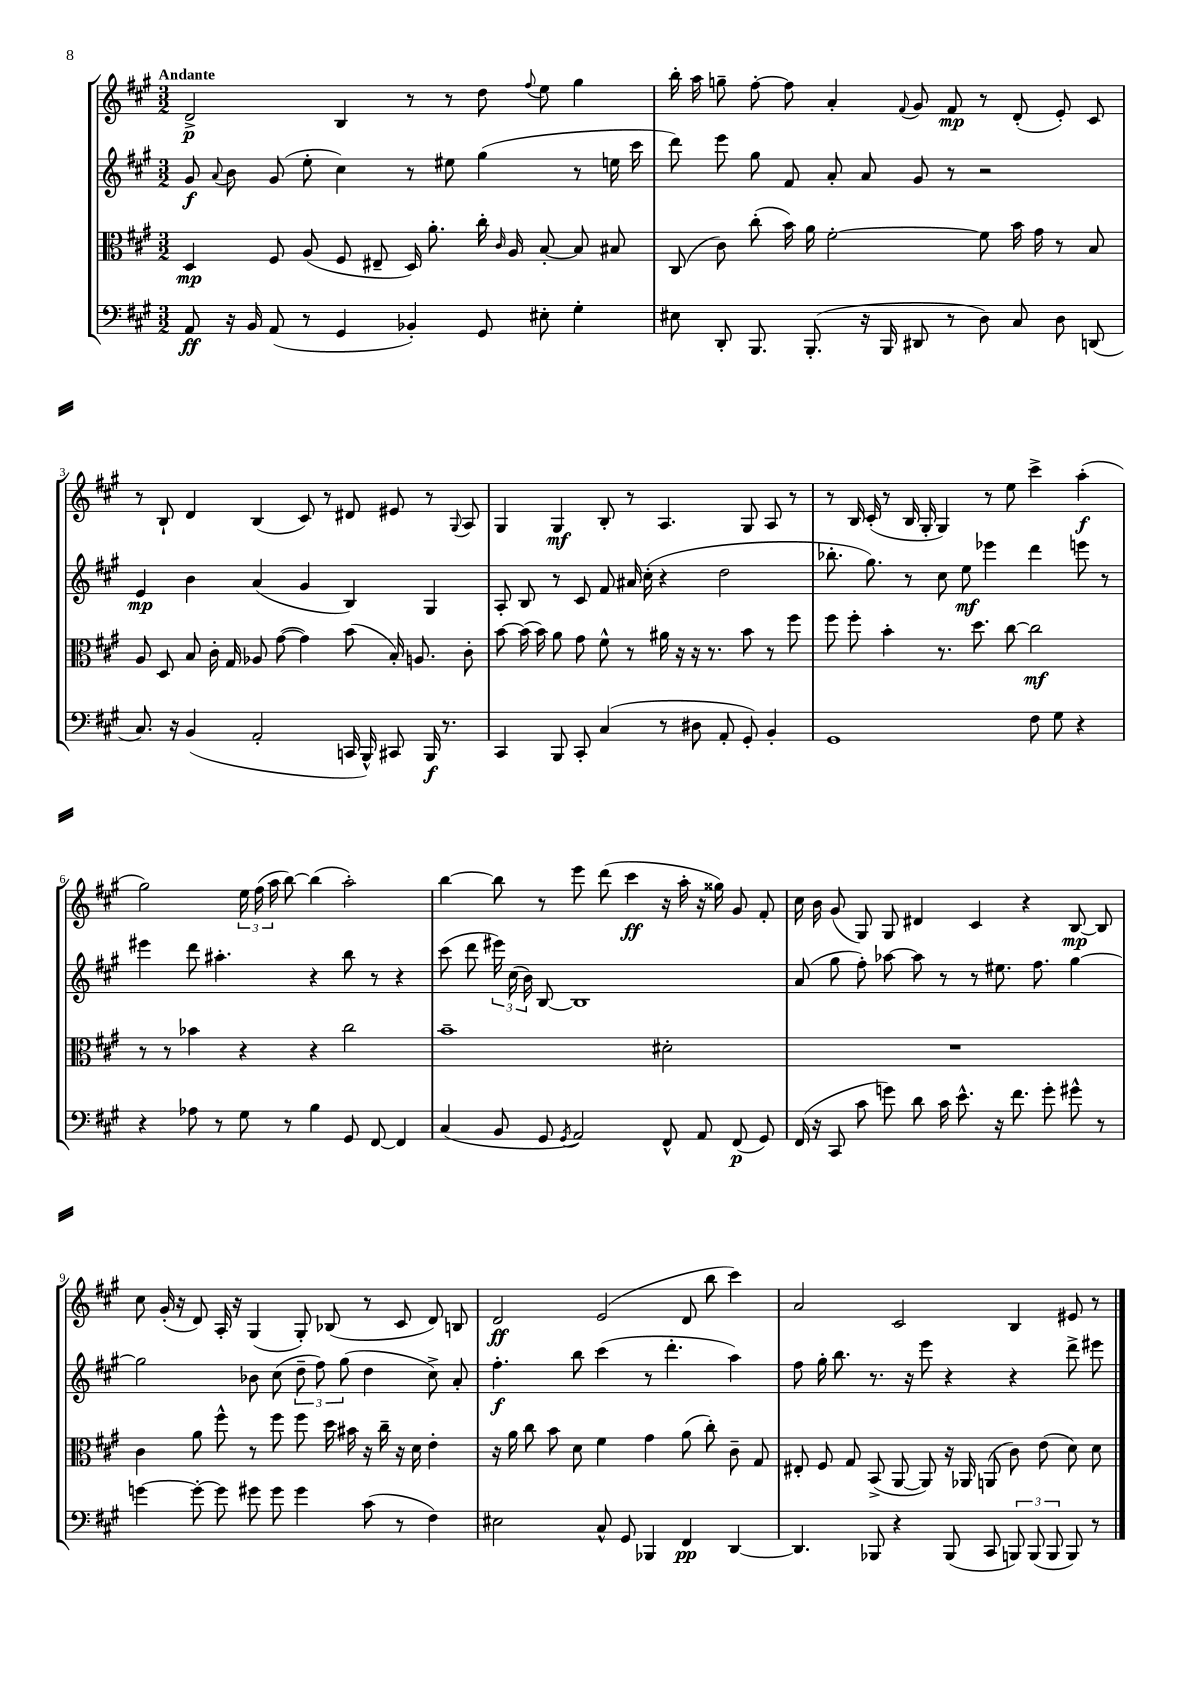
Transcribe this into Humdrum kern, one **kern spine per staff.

**kern	**kern	**kern	**kern
*staff4	*staff3	*staff2	*staff1
*clefF4	*clefC3	*clefG2	*clefG2
*k[f#c#g#]	*k[f#c#g#]	*k[f#c#g#]	*k[f#c#g#]
*M3/2	*M3/2	*M3/2	*M3/2
8AA/	4D/	8g#/	2d^/
.	.	8qqa/	.
16r	.	8b\	.
16BB/	.	.	.
(8AA/	8F#/	(8g#/	.
8r	(8A/	8ee'\	.
4GG#/	8F#/	4cc#\)	4B/
.	8E#~/	.	.
4BB-'/)	16D/)	8r	8r
.	8.a'\	.	.
.	.	8ee#\	8r
8GG#/	16cc#'\	(4gg#\	8dd\
.	16qqc#/	.	.
.	16A/	.	.
.	.	.	8qqff#/
8E#'\	[8B'/	.	8ee\
4G#'\	8B/]	8r	4gg#\
.	8B#/	16ee\	.
.	.	16ccc#\	.
=	=	=	=
8E#\	(8C#/	8ddd\)	16bb'\
.	.	.	16aa\
8DD'/	8c#\)	8eee\	8gg~\
8.BBB/	(8cc#'\	8gg#\	[8ff#'\
.	16b\)	8f#/	8ff#\]
(8.BBB'/	16a\	.	.
.	[2f#'\	8a'/	4a'/
16r	.	8a/	.
16BBB/	.	.	.
.	.	.	8qqf#/
8DD#/	.	8g#/	8g#/
8r	.	8r	8f#/
8D\)	8f#\]	2r	8r
8C#/	16b\	.	(8d'/
.	16g#\	.	.
8D\	8r	.	8e'/)
(8DD/	8B/	.	8c#/
=	=	=	=
8.C#/)	8A/	4e/	8r
.	8D/	.	8B`/
16r	.	.	.
(4BB/	8B/	4b\	4d/
.	16c#'\	.	.
.	16G#/	.	.
2AA'/	8A-/	(4a/	(4B/
.	([8g#\	.	.
.	4g#\])	4g#/	8c#/)
.	.	.	8r
16CC/	(8b\	4B/)	8d#/
16BBB^^/)	.	.	.
8CC#/	16B'/)	.	8e#/
.	8.A/	.	.
16BBB/	.	4G#/	8r
8.r	.	.	.
.	.	.	8qqG#/
.	8c#'\	.	8A/
=	=	=	=
4CC#/	[8b\	8A'/	4G#/
.	(16b\]	8B/	.
.	16b\)	.	.
8BBB/	8a\	8r	4G#/
8CC#'/	8g#\	8c#/	.
(4C#/	8f#^^\	8f#/	8B'/
.	8r	16a#/	8r
.	.	(16cc#'\	.
8r	16a#\	4r	4.A/
.	16r	.	.
8D#\	16r	.	.
.	8.r	.	.
8AA'/	.	2dd\	.
8GG#'/)	8b\	.	8G#/
4BB'/	8r	.	8A/
.	8ff#\	.	8r
=	=	=	=
1GG#	8ff#\	8.bb-'\	8r
.	8ff#'\	.	16B/
.	.	8.gg#\)	(16c#'/
.	4b'\	.	8r
.	.	8r	16B/
.	.	.	16G#'/
.	8.r	8cc#\	4G#/)
.	.	8ee\	.
.	8.dd\	.	.
.	.	4eee-\	8r
.	[8cc#\	.	8ee\
8F#\	2cc#\]	4ddd\	4ccc#^\
8G#\	.	.	.
4r	.	8eee\	(4aa'\
.	.	8r	.
=	=	=	=
4r	8r	4eee#\	2gg#\)
.	8r	.	.
8A-\	4b-\	8ddd\	.
8r	.	4.aa#'\	.
8G#\	4r	.	24ee\
.	.	.	(24ff#\
.	.	.	24aa\
8r	.	.	[8bb\)
4B\	4r	4r	(4bb\]
8GG#/	2cc#\	8bb\	2aa'\)
[8FF#/	.	8r	.
4FF#/]	.	4r	.
=	=	=	=
(4C#/	1b~	(8ccc#\	[4bb\
.	.	8ddd\	.
8BB/	.	24eee#\)	8bb\]
.	.	(24cc#\	.
.	.	24b\)	.
8GG#/	.	[8B/	8r
8qGG#/	.	.	.
2AA/)	.	1B]	8eee\
.	.	.	(8ddd\
.	.	.	4ccc#\
8FF#^^/	2d#'\	.	16r
.	.	.	16aa'\
8AA/	.	.	16r
.	.	.	16gg##\)
(8FF#/	.	.	8g#/
8GG#/)	.	.	8f#'/
=	=	=	=
(16FF#/	1.r	(8a/	16cc#\
16r	.	.	16b\
8CC#/	.	8gg#\	(8g#/
8c#\	.	8ff#'\)	8G#/)
8g\)	.	[8aa-\	8G#/
8d\	.	8aa-\]	4d#/
16c#\	.	8r	.
8.e^^\	.	.	.
.	.	8r	4c#/
16r	.	8.ee#\	.
8.f#\	.	.	.
.	.	.	4r
.	.	8.ff#\	.
8g'\	.	.	.
8g#^^\	.	[4gg#\	[8B/
8r	.	.	8B/]
=	=	=	=
[4g\	4c#\	2gg#\]	8cc#\
.	.	.	(16g#'/
.	.	.	16r
8g'\_	8a\	.	8d/)
8g\]	8ff#^^\	.	16A'/
.	.	.	16r
8g#\	8r	8b-\	(4G#/
8g#\	8ff#\	(8cc#\	.
4g#\	8ff#\	12dd~\	8G#'/)
.	.	12ff#\)	.
.	16dd\	.	(8B-/
.	.	(12gg#\	.
.	16b#\	.	.
(8c#\	16r	4dd\	8r
.	16cc#~\	.	.
8r	16r	.	8c#/
.	16d\	.	.
4F#\)	4e'\	8cc#^\)	8d/)
.	.	8a'/	8B/
=	=	=	=
2E#\	16r	4.ff#'\	2d/
.	16a\	.	.
.	8cc#\	.	.
.	8b\	.	.
.	8d\	8bb\	.
8C#^^/	4f#\	(4ccc#\	(2e/
8GG#/	.	.	.
4BBB-/	4g#\	8r	.
.	.	4.ddd'\	.
4FF#/	(8a\	.	8d/
.	8cc#'\)	.	8bb\
[4DD/	8c#~\	4aa\)	4ccc#\)
.	8G#/	.	.
=	=	=	=
4.DD/]	8E#'/	8ff#\	2a/
.	8F#/	16gg#'\	.
.	.	8.bb\	.
.	8G#/	.	.
8BBB-/	(8BB^/	8.r	.
4r	[8AA/	.	2c#/
.	.	16r	.
.	8AA/])	8eee\	.
(8BBB-/	16r	4r	.
.	16AA-/	.	.
8CC#/	(8AA/	.	.
12BBB/)	8c#\)	4r	4B/
(12BBB/	.	.	.
.	(8e\	.	.
12BBB/	.	.	.
8BBB/)	8d\)	8ddd^\	8e#/
8r	8d\	8eee#\	8r
==	==	==	==
*-	*-	*-	*-
